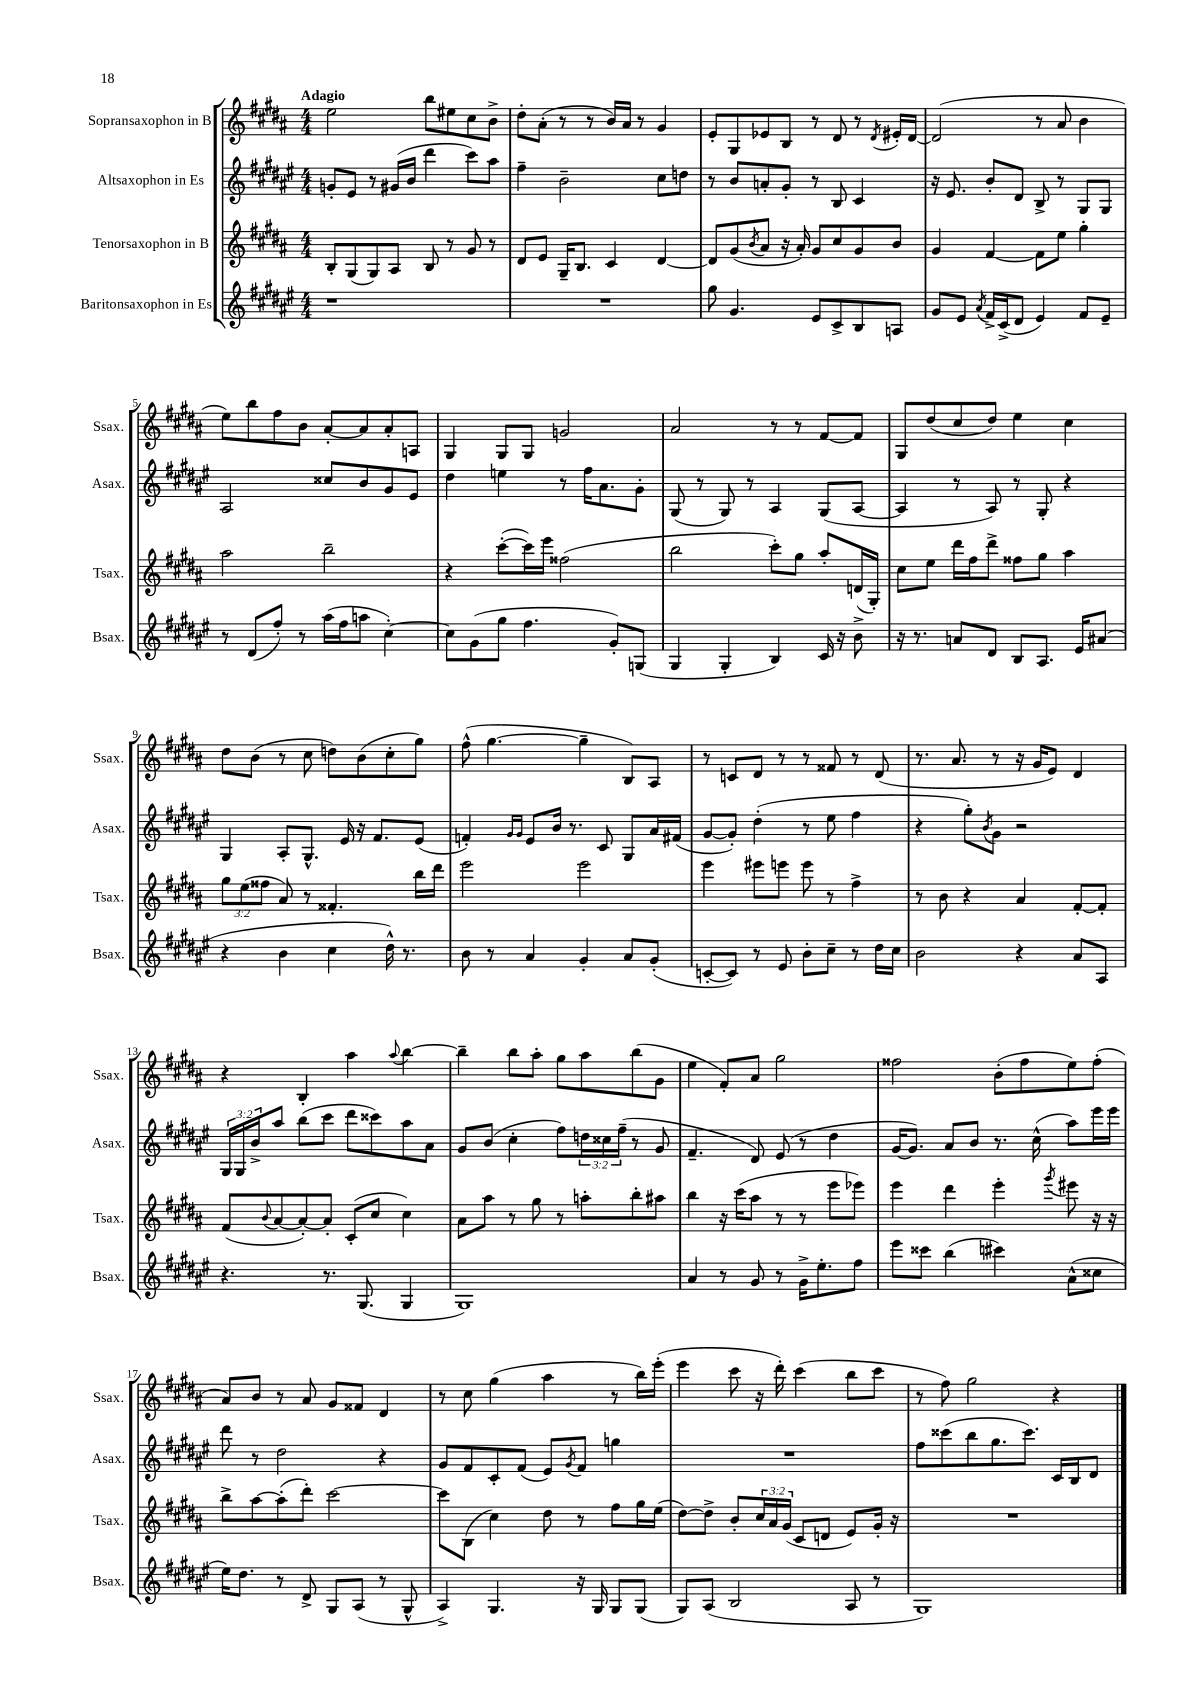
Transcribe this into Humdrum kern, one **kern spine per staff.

**kern	**kern	**kern	**kern
*part4	*part3	*part2	*part1
*staff4	*staff3	*staff2	*staff1
*I"Baritonsaxophon in Es	*I"Tenorsaxophon in B	*I"Altsaxophon in Es	*I"Sopransaxophon in B
*I'Bsax.	*I'Tsax.	*I'Asax.	*I'Ssax.
*clefG2	*clefG2	*clefG2	*clefG2
*k[f#c#g#d#a#e#]	*k[f#c#g#d#a#]	*k[f#c#g#d#a#e#]	*k[f#c#g#d#a#]
*M4/4	*M4/4	*M4/4	*M4/4
=1	=1	=1	=1
!	!	!	!LO:TX:a:B:t=Adagio
1r	8B'/L	8gn'/L	2ee\
.	(8G#/	8e#/J	.
.	8G#/)	8r	.
.	8A#/J	(16g#X/LL	.
.	.	16b/JJ	.
.	8B/	4ddd#\	8bb\L
.	8r	.	8ee#X\
.	8g#/	8ccc#\L)	8cc#\
.	8r	8aa#\J	8b^\J
=2	=2	=2	=2
1r	8d#/L	4ff#~\	8dd#'\L
.	8e/J	.	(8a#'\J
.	16G#~/KL	2b~\	8r
.	8.B/J	.	.
.	.	.	8r
.	4c#/	.	16b/LL)
.	.	.	16a#/JJ
.	.	.	8r
.	[4d#/	8cc#\L	4g#/
.	.	8ddn\J	.
=3	=3	=3	=3
8gg#\	8d#/L]	8r	8e'/L
4.g#/	(8g#/	8b/L	8G#/
.	8qb/	.	.
.	8a#/J	8an'/	8e-X/
.	16r	8g#'/J	8B/J
.	16a#'/)	.	.
8e#/L	8g#/L	8r	8r
8c#^/	8cc#/	8B/	8d#/
8B/	8g#/	4c#/	8r
.	.	.	8qd#/
8An/J	8b/J	.	16e#X'/LL
.	.	.	[16d#/JJ
=4	=4	=4	=4
8g#/L	4g#/	16r	(2d#/]
.	.	8.e#/	.
8e#/J	.	.	.
8qa#/	.	.	.
16f#^/LL	[4f#/	8b'/L	.
(16c#^/J	.	.	.
8d#/J	.	8d#/J	.
4e#/)	8f#\L]	8B^/	8r
.	8ee\J	8r	8a#/
8f#/L	4gg#'\	8G#/L	4b\
8e#~/J	.	8G#/J	.
!!LO:LB:g=z
=5	=5	=5	=5
8r	2aa#\	2A#/	8ee\L)
(8d#/L	.	.	8bb\
8ff#'/J)	.	.	8ff#\
8r	.	.	8b\J
(16aa#\LL	2bb~\	8cc##X/L	[8a#'/L
16ff#\J	.	.	.
8aan\J	.	8b/	8a#/]
[4cc#'\)	.	8g#/	8a#'/
.	.	8e#/J	8An/J
=6	=6	=6	=6
8cc#\L]	4r	4dd#\	4G#/
(8g#\	.	.	.
8gg#\J	([8ccc#'\L	4een\	8G#/L
4.ff#\	16ccc#\L])	.	8G#/J
.	16eee\JJ	.	.
.	(2ff##X\	8r	2gn/
.	.	16ff#\KL	.
.	.	8.a#\	.
8g#'/L)	.	.	.
(8Gn/J	.	8g#'\J	.
=7	=7	=7	=7
4G#/	2bb\	(8G#/	2a#/
.	.	8r	.
4G#'/	.	8G#/)	.
.	.	8r	.
4B/)	8ccc#'\L)	4A#/	8r
.	8gg#\J	.	8r
16c#/	8aa#'/L	(8G#/L	[8f#/L
16r	.	.	.
8b^\	(16dn/L	[8A#/J	8f#/J]
.	16G#'/JJ)	.	.
=8	=8	=8	=8
16r	8cc#\L	4A#/]	8G#/L
8.r	.	.	.
.	8ee\J	.	(8dd#/
8an/L	16ddd#\LL	8r	8cc#/
.	16ff#\J	.	.
8d#/J	8ddd#^\J	8A#/)	8dd#/J)
8B/L	8ff##X\L	8r	4ee\
8.A#/J	8gg#\J	8G#'/	.
.	4aa#\	4r	4cc#\
16e#/KL	.	.	.
(8a#X/J	.	.	.
!!LO:LB:g=z
=9	=9	=9	=9
4r	12gg#\L	4G#/	8dd#\L
.	(12ee\	.	.
.	.	.	(8b\J
.	12ff##X\J	.	.
4b\	8a#/)	8A#'/L	8r
.	8r	8.G#^^/J	8cc#\
4cc#\	4.f##X'/	.	8ddn\L)
.	.	16e#/	.
.	.	16r	(8b\
.	.	8.f#/L	.
16dd#^^\)	.	.	8cc#'\
8.r	.	.	.
.	16bb\LL	(8e#/J	8gg#\J)
.	16ddd#\JJ	.	.
=10	=10	=10	=10
8b\	2eee\	4fn'/)	(8ff#^^\
8r	.	.	[4.gg#\
.	.	16qqg#/LL	.
.	.	16qqg#/JJ	.
4a#/	.	8e#/L	.
.	.	16b/Jk	.
.	.	8.r	.
4g#'/	2eee\	.	4gg#~\]
.	.	8c#/	.
8a#/L	.	8G#/L	8B/L)
(8g#'/J	.	16a#/L	8A#/J
.	.	(16f#X/JJ	.
=11	=11	=11	=11
[8cn'/L	4eee\	[8g#/L	8r
8c/J])	.	8g#'/J])	8cn/L
8r	8eee#X\L	(4dd#'\	8d#/J
8e#/	8eeen\J	.	8r
8b'\L	8eee\	8r	8r
8cc#~\J	8r	8ee#\	8f##X/
8r	4ff#^\	4ff#\	8r
16dd#\LL	.	.	(8d#/
16cc#\JJ	.	.	.
=12	=12	=12	=12
2b\	8r	4r	8.r
.	8b\	.	.
.	.	.	8.a#/
.	4r	8gg#'\L)	.
.	.	8qb/	.
.	.	8g#\J	8r
4r	4a#/	2r	16r
.	.	.	16g#/KL
.	.	.	8e/J)
8a#/L	[8f#'/L	.	4d#/
8A#/J	8f#'/J]	.	.
!!LO:LB:g=z
=13	=13	=13	=13
4.r	(8f#/L	24G#/LL	4r
.	.	24G#/	.
.	.	24b^/J	.
.	8qqb/	.	.
.	[8a#/	8aa#/J	.
.	8a#'/_)	(8bb\L	4B'/
8.r	8a#'/J]	8ccc#\J	.
.	(8c#'/L	8ddd#\L	4aa#\
(8.G#/	.	.	.
.	8cc#/J	8ccc##X\)	.
.	.	.	8qqaa#/
4G#/	4cc#\)	8aa#\	[4bb\
.	.	8a#\J	.
=14	=14	=14	=14
1G#)	8a#\L	8g#/L	4bb~\]
.	8aa#\J	(8b/J	.
.	8r	4cc#'\	8bb\L
.	8gg#\	.	8aa#'\J
.	8r	8ff#\L)	8gg#\L
.	8aan'\L	24ddn\L	8aa#\
.	.	24cc##X\	.
.	.	(24ff#~\JJ	.
.	8bb'\	8r	(8bb\
.	8aa#X\J	8g#/	8g#\J
=15	=15	=15	=15
4a#/	4bb\	4.f#~/	4ee\
8r	16r	.	8f#'/L)
.	(16ccc#\KL	.	.
8g#/	8aa#\J	8d#/)	8a#/J
8r	8r	(8e#/	2gg#\
16g#^\KL	8r	8r	.
8.ee#'\	.	.	.
.	8eee\L	4dd#\	.
8ff#\J	8eee-X\J)	.	.
=16	=16	=16	=16
8eee#\L	4eee\	[16g#/KL	2ff##X\
.	.	8.g#/J])	.
8ccc##X\J	.	.	.
(4bb\	4ddd#\	8a#/L	.
.	.	8b/J	.
4ccc#X\)	4eee'\	8.r	(8b'\L
.	.	.	8ff##\
.	.	(16cc#^^\	.
.	8qggg#/	.	.
(8a#^^\L	8eee#X\	8aa#\L)	8ee\)
8cc##X\J	16r	16eee#\L	(8ff##'\J
.	16r	16eee#\JJ	.
!!LO:LB:g=z
=17	=17	=17	=17
16ee#\KL)	8bb^\L	8ddd#\	8a#/L)
8.dd#\J	.	.	.
.	[8aa#\	8r	8b/J
8r	(8aa#'\]	2dd#\	8r
8d#^/	8ddd#'\J)	.	8a#/
8G#/L	[2ccc#\	.	8g#/L
(8A#/J	.	.	8f##X/J
8r	.	4r	4d#/
8G#^^/	.	.	.
=18	=18	=18	=18
4A#^/)	8ccc#\L]	8g#/L	8r
.	(8B\J	8f#/	8cc#\
4.G#/	4cc#\)	8c#'/	(4gg#\
.	.	(8f#/J	.
.	8dd#\	8e#/L)	4aa#\
.	.	8qg#/	.
16r	8r	8f#/J	.
16G#/	.	.	.
8G#/L	8ff#\L	4ggn\	8r
(8G#/J	16gg#\L	.	16bb\LL)
.	(16ee\JJ	.	(16eee'\JJ
=19	=19	=19	=19
8G#/L)	[8dd#\L)	1r	4eee\
(8A#/J	8dd#^\J]	.	.
2B/	8b'/L	.	8ccc#\
.	24cc#/L	.	16r
.	24a#/	.	.
.	.	.	16ddd#'\)
.	(24g#/JJ	.	.
.	8c#/L	.	(4ccc#\
.	8dn/J	.	.
8A#/	8e/L)	.	8bb\L
8r	16g#'/Jk	.	8ccc#\J
.	16r	.	.
=20	=20	=20	=20
1G#)	1r	8ff#\L	8r
.	.	(8ccc##X\	8ff#\)
.	.	8bb\	2gg#\
.	.	8.gg#\	.
.	.	8.ccc##\J)	.
.	.	16c#/LL	4r
.	.	16B/J	.
.	.	8d#/J	.
==	==	==	==
*-	*-	*-	*-
